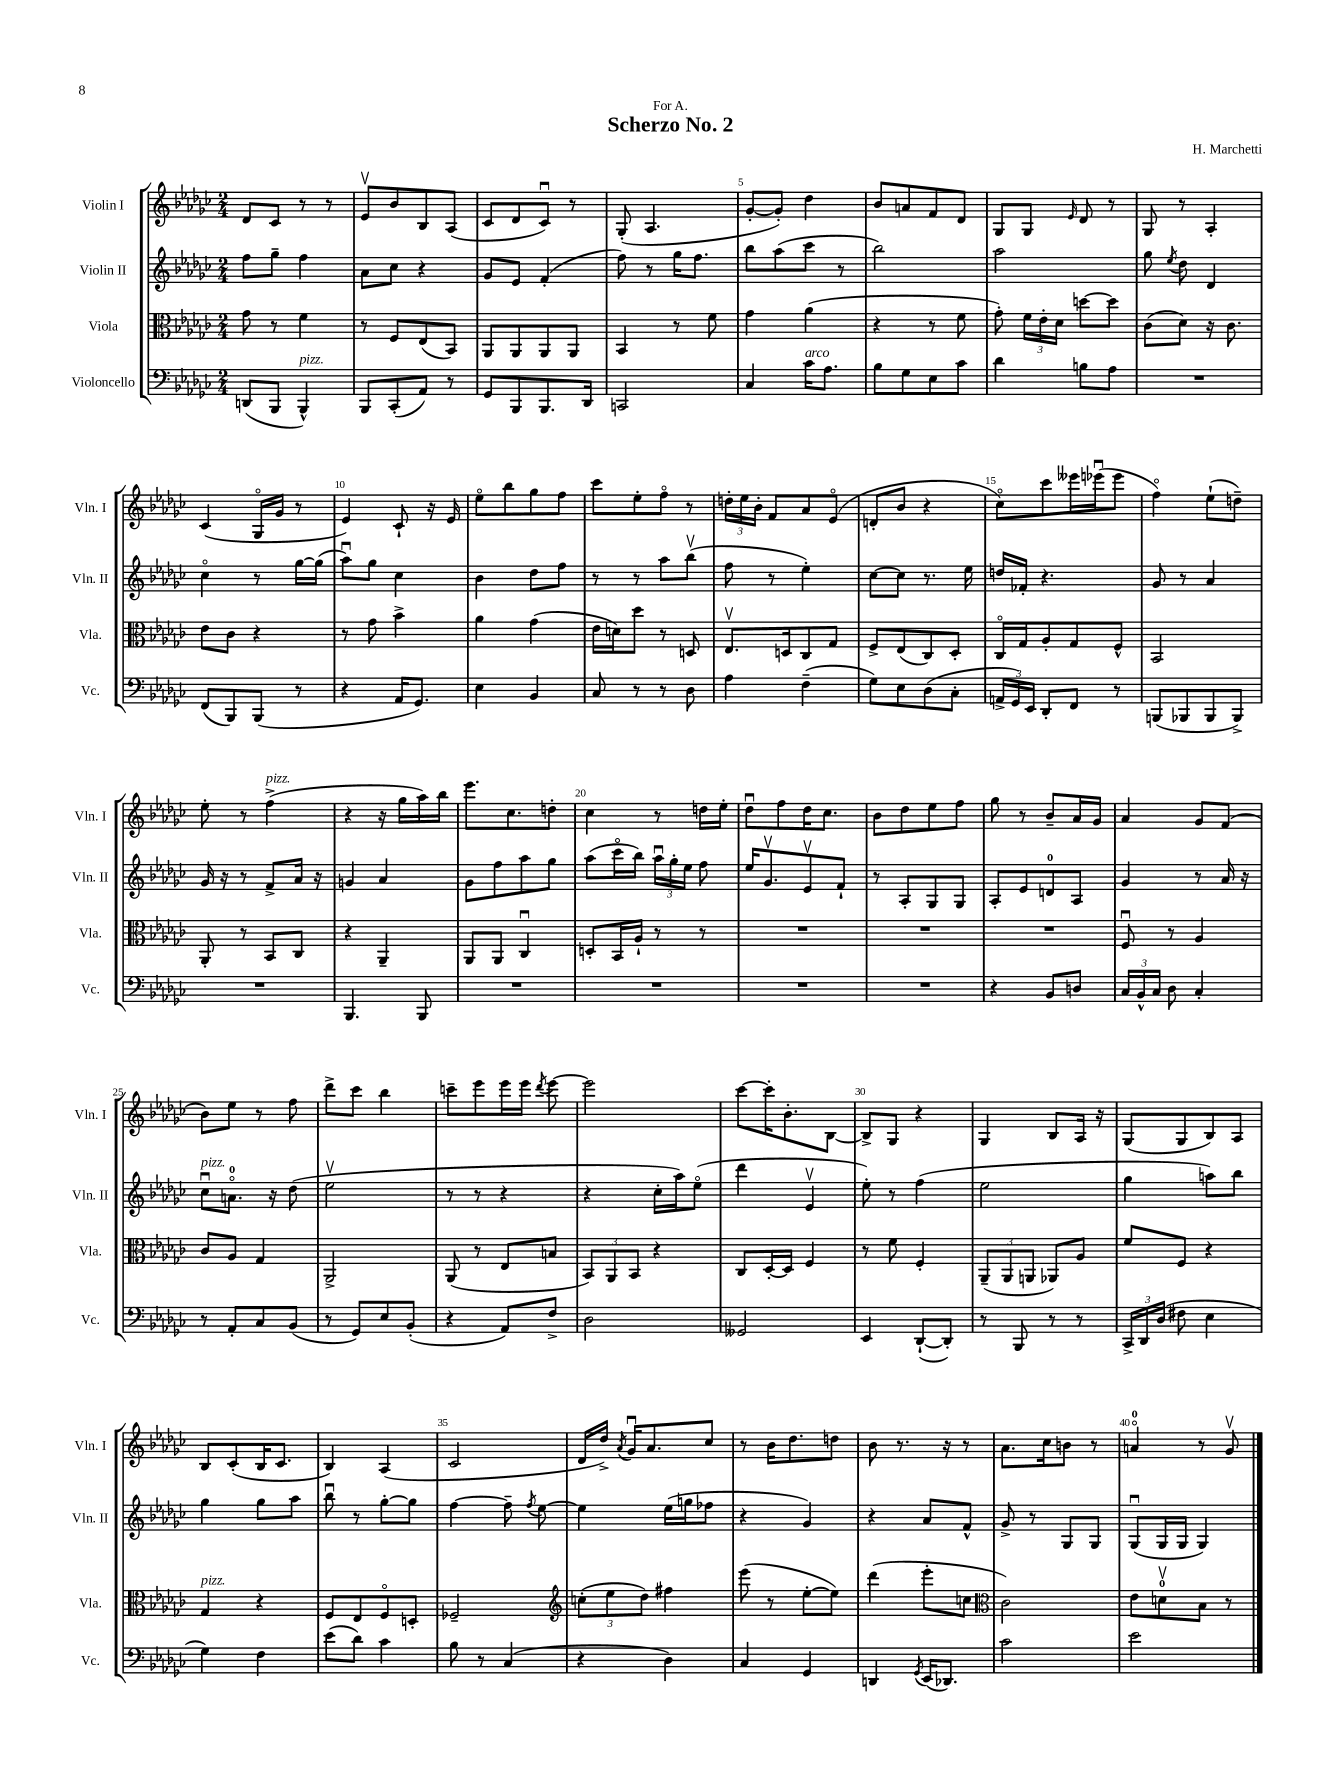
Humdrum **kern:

**kern	**kern	**kern	**kern
*staff4	*staff3	*staff2	*staff1
*clefF4	*clefC3	*clefG2	*clefG2
*k[b-e-a-d-g-c-]	*k[b-e-a-d-g-c-]	*k[b-e-a-d-g-c-]	*k[b-e-a-d-g-c-]
*M2/4	*M2/4	*M2/4	*M2/4
(8DD	8g-	8ff	8d-
8BBB-	8r	8gg-~	8c-
4BBB-^^)	4f	4ff	8r
.	.	.	8r
=	=	=	=
8BBB-	8r	8a-	8e-v
(8CC-'	8F	8cc-	8b-
8AA-)	(8E-	4r	8B-
8r	8BB-)	.	(8A-
=	=	=	=
8GG-	8AA-	8g-	8c-
8BBB-	8AA-	8e-	8d-
8.BBB-	8AA-	(4f'	8c-u)
.	8AA-	.	8r
16DD-	.	.	.
=	=	=	=
2CC	4BB-	8ff)	(8G-'
.	.	8r	4.A-
.	8r	16gg-	.
.	.	8.ff	.
.	8f	.	.
=	=	=	=
4C-	4g-	8bb-	[8g-'
.	.	(8aa-	8g-'])
16c-	(4a-	8ccc-	4dd-
8.A-	.	.	.
.	.	8r	.
=	=	=	=
8B-	4r	2bb-)	8b-
8G-	.	.	8a
8E-	8r	.	8f
8c-	8f	.	8d-
=	=	=	=
4d-	8g-')	2aa-	8G-
.	24f	.	8G-
.	24e-'	.	.
.	24d-	.	.
.	.	.	16qqe-
8B	[8dd	.	8d-
8A-	8dd]	.	8r
=	=	=	=
2r	(8c-	8gg-	8G-
.	.	8qee-	.
.	8d-)	8dd-	8r
.	16r	4d-	4A-'
.	8.c-	.	.
=	=	=	=
(8FF	8e-	4cc-o	(4c-
8BBB-)	8c-	.	.
(8BBB-	4r	8r	16G-o
.	.	.	16g-
8r	.	[16gg-	8r
.	.	(16gg-]	.
=	=	=	=
4r	8r	8aa-u)	4e-)
.	8g-	8gg-	.
16AA-	4b-^	4cc-	8c-`
8.GG-)	.	.	.
.	.	.	16r
.	.	.	16e-
=	=	=	=
4E-	4a-	4b-	8ee-o
.	.	.	8bb-
4BB-	(4g-	8dd-	8gg-
.	.	8ff	8ff
=	=	=	=
8C-	16e-	8r	8ccc-
.	16d)	.	.
8r	8dd-	8r	8ee-'
8r	8r	8aa-	8ffo
8D-	8D	(8bb-v	8r
=	=	=	=
4A-	8.E-v	8ff	24dd'
.	.	.	24ee-
.	.	.	24b-'
.	.	8r	8f
.	16D	.	.
(4F~	8C-	4ee-')	8a-
.	8G-	.	(8e-o
=	=	=	=
8G-)	8F^	[8cc-	8d'
8E-	(8E-	8cc-]	8b-
(8D-	8C-)	8.r	4r
8C-'	8D-'	.	.
.	.	16ee-	.
=	=	=	=
24AA^	16C-o	16dd	8cc-o)
24GG-)	.	.	.
.	16G-	16f-'	.
24EE-	.	.	.
8DD-'	8A-'	4.r	8ccc-
8FF	8G-	.	16eee--
.	.	.	(16eee-u
8r	8F^^	.	8eee-
=	=	=	=
(8BBB	2BB-	8g-	4ffo)
8BBB-	.	8r	.
8BBB-	.	4a-	(8ee-`
8BBB-^)	.	.	8dd~)
=	=	=	=
2r	8AA-'	16g-	8ee-'
.	.	16r	.
.	8r	8r	8r
.	8BB-	8f^	(4ff^
.	8C-	16a-	.
.	.	16r	.
=	=	=	=
4.BBB-	4r	4g	4r
.	4AA-~	4a-	16r
.	.	.	16gg-
8BBB-	.	.	16aa-)
.	.	.	16bb-
=	=	=	=
2r	8AA-	8g-	8.eee-
.	8AA-	8ff	.
.	.	.	8.cc-
.	4C-u	8aa-	.
.	.	8gg-	8dd'
=	=	=	=
2r	8D'	(8aa-	4cc-
.	16BB-	16ccc-o	.
.	16A-`	16bb-)	.
.	8r	24aa-u	8r
.	.	24gg-'	.
.	.	24ee-	.
.	8r	8ff	16dd
.	.	.	16ee-'
=	=	=	=
2r	2r	16ee-	8dd-u
.	.	8.g-v	.
.	.	.	8ff
.	.	8e-v	16dd-
.	.	.	8.cc-
.	.	8f`	.
=	=	=	=
2r	2r	8r	8b-
.	.	8A-'	8dd-
.	.	8G-	8ee-
.	.	8G-	8ff
=	=	=	=
4r	2r	8A-'	8gg-
.	.	8e-	8r
8BB-	.	8d	8b-~
8D	.	8A-	16a-
.	.	.	16g-
=	=	=	=
24C-	8Fu	4g-	4a-
24BB-^^	.	.	.
24C-	.	.	.
8D-	8r	.	.
4C-'	4A-	8r	8g-
.	.	16a-	(8f
.	.	16r	.
=	=	=	=
8r	8c-	8cc-u	8b-)
8AA-'	8A-	8.ao	8ee-
8C-	4G-	.	8r
.	.	16r	.
(8BB-	.	(8dd-	8ff
=	=	=	=
8r	2AA-^	2ee-v	8ddd-^
8GG-)	.	.	8ccc-
8E-	.	.	4bb-
(8BB-'	.	.	.
=	=	=	=
4r	(8AA-	8r	8ccc~
.	8r	8r	8eee-
8AA-)	8E-	4r	16eee-
.	.	.	16eee-
.	.	.	8qddd-
8F^	8B	.	[8eee-
=	=	=	=
2D-	12BB-)	4r	2eee-]
.	12AA-	.	.
.	12BB-	.	.
.	4r	16cc-'	.
.	.	16aa-)	.
.	.	(8ee-o	.
=	=	=	=
2GG--	8C-	4ddd-	[8ccc-
.	[16D-'	.	16ccc-']
.	16D-]	.	8.b-'
.	4F	4e-v	.
.	.	.	[8B-
=	=	=	=
4EE-	8r	8ee-')	8B-^]
.	8f	8r	8G-
([8DD-`	4F'	(4ff	4r
8DD-'])	.	.	.
=	=	=	=
8r	(12AA-~	2ee-	4G-
.	12AA-	.	.
8BBB-	.	.	.
.	12AA	.	.
8r	8AA-)	.	8B-
8r	8A-	.	16A-
.	.	.	16r
=	=	=	=
24CC-^	8f	4gg-	(8G-
24DD-	.	.	.
(24D-	.	.	.
8F#	8F	.	8G-
4E-	4r	8aa)	8B-)
.	.	8bb-	8A-
=	=	=	=
4G-)	4G-	4gg-	8B-
.	.	.	(8c-'
4F	4r	8gg-	16B-
.	.	.	8.c-
.	.	8aa-	.
=	=	=	=
(8e-	8F	8bb-u	4B-)
8d-)	8E-	8r	.
4c-	8Fo	[8gg-'	(4A-
.	8D'	8gg-]	.
=	=	=	=
8B-	2F-~	[4ff	2c-
8r	.	.	.
(4C-	.	8ff~]	.
.	.	8qff	.
.	.	[8ee-	.
=	=	=	=
*	*clefG2	*	*
4r	(12cc'	4ee-]	16d-
.	.	.	16dd-^)
.	12ee-	.	.
.	.	.	8qa-
.	.	.	16g-u
.	12dd-)	.	.
.	.	.	8.a-
4D-)	4ff#	(16ee-	.
.	.	16gg	.
.	.	8ff-	8cc-
=	=	=	=
4C-	(8eee-	4r	8r
.	8r	.	16b-
.	.	.	8.dd-
4GG-	[8ee-'	4g-)	.
.	8ee-])	.	8dd
=	=	=	=
4DD	(4ddd-	4r	8b-
.	.	.	8.r
8qGG-	.	.	.
(16EE-	8eee-'	8a-	.
8.DD-)	.	.	16r
.	8cc	8f^^	8r
=	=	=	=
*	*clefC3	*	*
2c-	2c-)	8g-^	8.a-
.	.	8r	.
.	.	.	16cc-
.	.	8G-	8b
.	.	8G-	8r
=	=	=	=
2e-	8e-	(8G-u	4ao
.	8dv	16G-	.
.	.	16G-	.
.	8B-	4G-)	8r
.	8r	.	8g-v
==	==	==	==
*-	*-	*-	*-
